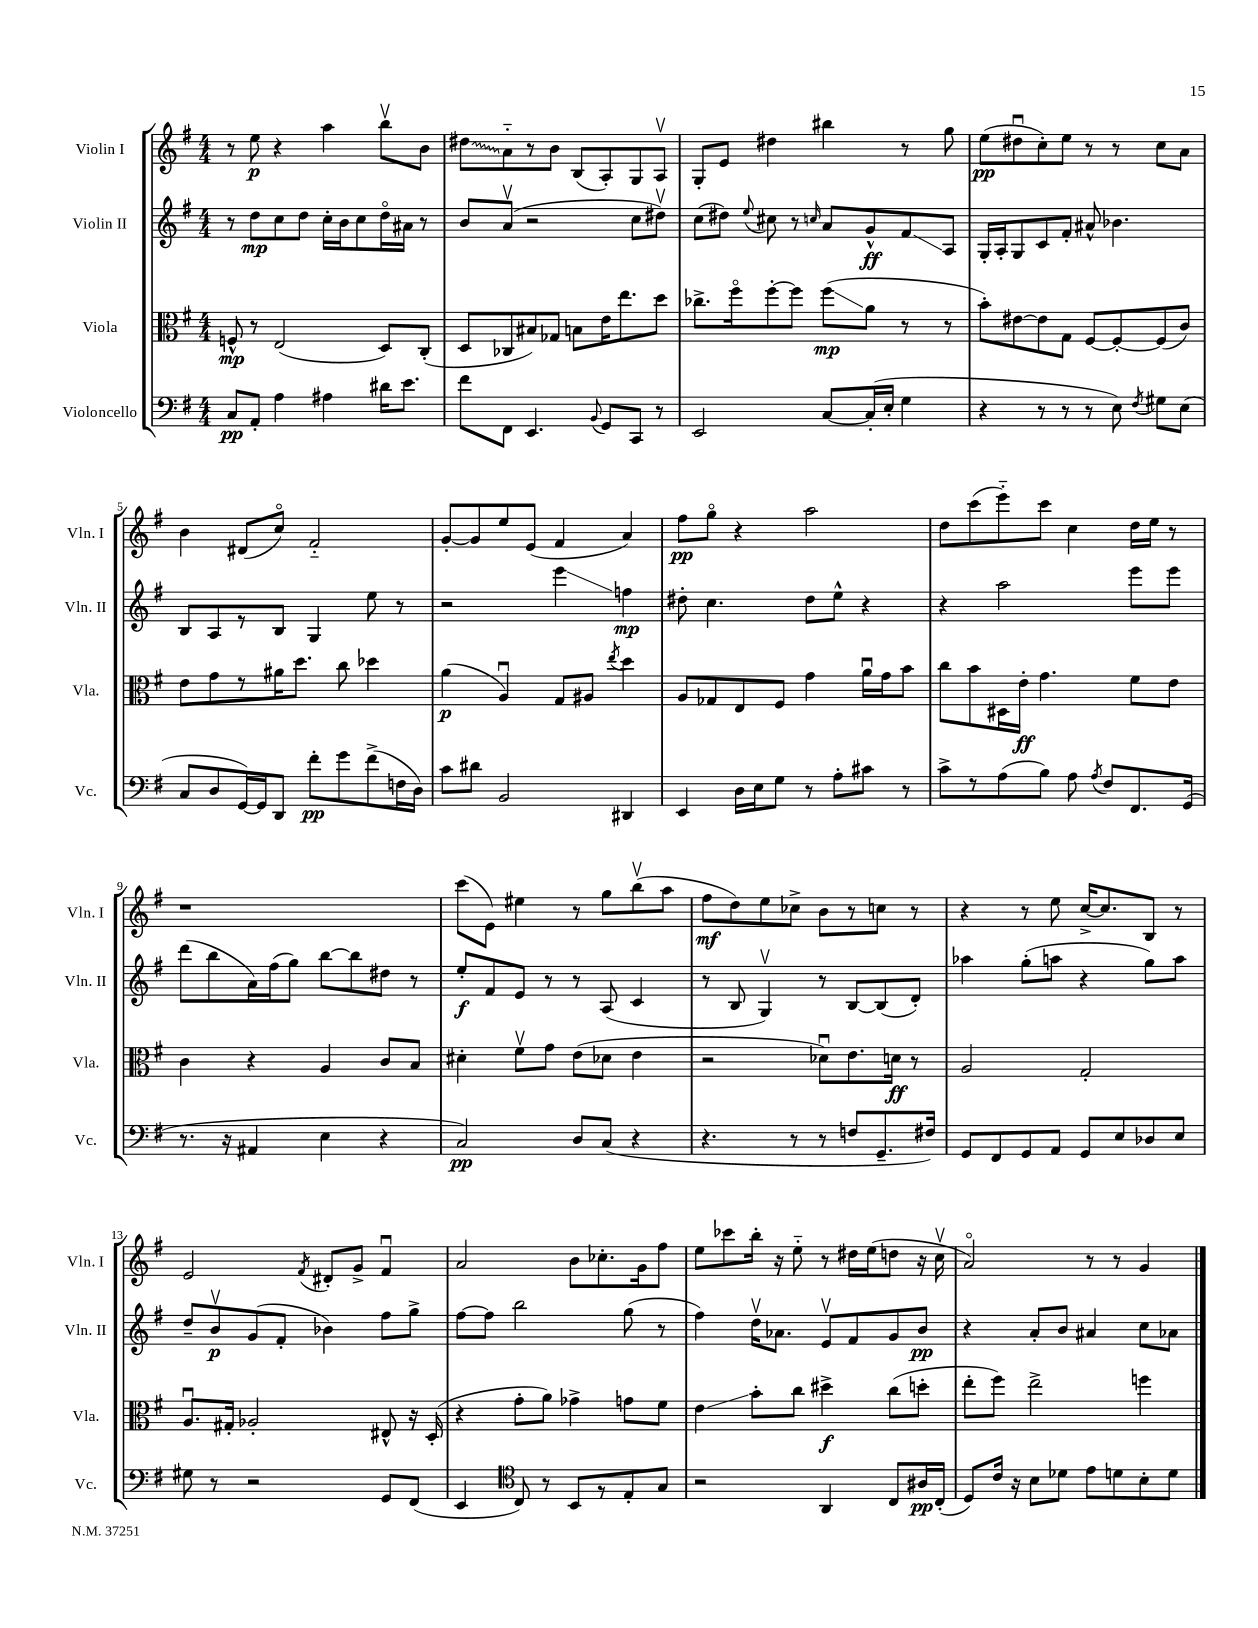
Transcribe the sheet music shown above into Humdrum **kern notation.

**kern	**kern	**kern	**kern
*staff4	*staff3	*staff2	*staff1
*clefF4	*clefC3	*clefG2	*clefG2
*k[f#]	*k[f#]	*k[f#]	*k[f#]
*M4/4	*M4/4	*M4/4	*M4/4
8C	8F^^	8r	8r
8AA'	8r	8dd	8ee
4A	(2E	8cc	4r
.	.	8dd	.
4A#	.	16cc'	4aa
.	.	16b	.
.	.	8cc	.
16d#	8D)	16ddo	8bbv
8.e	.	16a#	.
.	(8C'	8r	8b
=	=	=	=
8f#	8D	8b	8dd#
8FF#	8C-	(8av	8a'~
4.EE	8B#)	2r	8r
.	8G-	.	8b
.	8B	.	(8B
8qqBB	.	.	.
8GG	16e	.	8A')
.	8.ee	.	.
8CC	.	8cc	8G
8r	8dd	8dd#v)	8Av
=	=	=	=
2EE	8.cc-^	(8cc	8G'
.	.	8dd#)	8e
.	16ff#o	.	.
.	.	8qqee	.
.	[8ff#'	8cc#	4dd#
.	8ff#]	8r	.
.	.	16qqcc	.
[8C	(8ff#	8a	4bb#
(16C']	8a	8g^^	.
16E'	.	.	.
4G	8r	8f#	8r
.	8r	8A	8gg
=	=	=	=
4r	8b')	16G'	(8ee
.	.	16A'	.
.	[8e#	8G	8dd#u
8r	8e#]	8c	8cc')
8r	8G	8f#'	8ee
8r	[8F#	8a#^^	8r
8E)	8F#'_	4.b-	8r
8qF#	.	.	.
8G#	(8F#]	.	8cc
(8E	8c)	.	8a
=	=	=	=
8C	8e	8B	4b
8D	8g	8A	.
[16GG)	8r	8r	(8d#
16GG]	.	.	.
8DD	16a#	8B	8cco)
.	8.dd	.	.
8f#'	.	4G	2f#'~
8g	8cc	.	.
(8f#^	4dd-	8ee	.
16F	.	8r	.
16D)	.	.	.
=	=	=	=
8c	(4a	2r	[8g'
8d#	.	.	8g]
2BB	4Au)	.	8ee
.	.	.	(8e
.	8G	4eee	4f#
.	8A#	.	.
.	8qee	.	.
4DD#	4dd	4ff	4a)
=	=	=	=
4EE	8A	8dd#'	8ff#
.	8G-	4.cc	8ggo
16D	8E	.	4r
16E	.	.	.
8G	8F#	.	.
8r	4g	8dd#	2aa
8A'	.	8ee^^	.
8c#	16au	4r	.
.	16g	.	.
8r	8b	.	.
=	=	=	=
8c^	8cc	4r	8dd
8r	8b	.	(8ccc
(8A	16D#	2aa	8eee'~)
.	16e'	.	.
8B)	4.g	.	8ccc
8A	.	.	4cc
8qA	.	.	.
8F#	.	.	.
8.FF#	8f#	8eee	16dd
.	.	.	16ee
.	8e	8eee	8r
(16GG	.	.	.
=	=	=	=
8.r	4c	(8ddd	1r
.	.	8bb	.
16r	.	.	.
4AA#	4r	16a)	.
.	.	(16ff#	.
.	.	8gg)	.
4E	4A	[8bb	.
.	.	8bb]	.
4r	8c	8dd#	.
.	8B	8r	.
=	=	=	=
2C)	4d#'	8ee'	(8ccc
.	.	8f#	8e)
.	8f#v	8e	4ee#
.	8g	8r	.
8D	(8e	8r	8r
(8C	8d-	(8A	8gg
4r	4e	4c	(8bbv
.	.	.	8aa
=	=	=	=
4.r	2r	8r	8ff#
.	.	8B	8dd)
.	.	4Gv)	8ee
8r	.	.	8cc-^
8r	8d-u)	8r	8b
8F	8.e	[8B	8r
8.GG~	.	(8B]	8cc
.	16d	.	.
.	8r	8d')	8r
16F#)	.	.	.
=	=	=	=
8GG	2A	4aa-	4r
8FF#	.	.	.
8GG	.	(8gg'	8r
8AA	.	8aa	8ee
8GG	2G'	4r	[16cc^
.	.	.	8.cc]
8E	.	.	.
8D-	.	8gg)	8B
8E	.	8aa	8r
=	=	=	=
8G#	8.Au	8dd~	2e
8r	.	8bv	.
.	16G#'	.	.
2r	2A-'	(8g	.
.	.	8f#'	.
.	.	.	8qf#
.	.	4b-)	8d#'
.	.	.	8g^
8GG	8E#^^	8ff#	4f#u
(8FF#	16r	8gg^	.
.	(16D'	.	.
=	=	=	=
4EE	4r	[8ff#	2a
.	.	8ff#]	.
*clefC4	*	*	*
8C)	8g'	2bb	.
8r	8a)	.	.
8BB	4g-^	.	8b
8r	.	.	8.cc-'
8E'	8g	(8gg	.
.	.	.	16g
8G	8f#	8r	8ff#
=	=	=	=
2r	4e	4ff#)	8ee
.	.	.	8ccc-
.	8b'	16ddv	16bb'
.	.	8.a-	16r
.	8cc	.	8ee'~
4AA	4dd#^	8ev	8r
.	.	8f#	16dd#
.	.	.	(16ee
8C	(8cc	8g	8dd
16A#	8dd'	8b	16r
(16C'	.	.	16ccv
=	=	=	=
8D)	8ee'	4r	2ao)
16c	8ff#)	.	.
16r	.	.	.
8B	2ee^	8a'	.
8d-	.	8b	.
8e	.	4a#	8r
8d	.	.	8r
8B'	4ff	8cc	4g
8d	.	8a-	.
==	==	==	==
*-	*-	*-	*-
